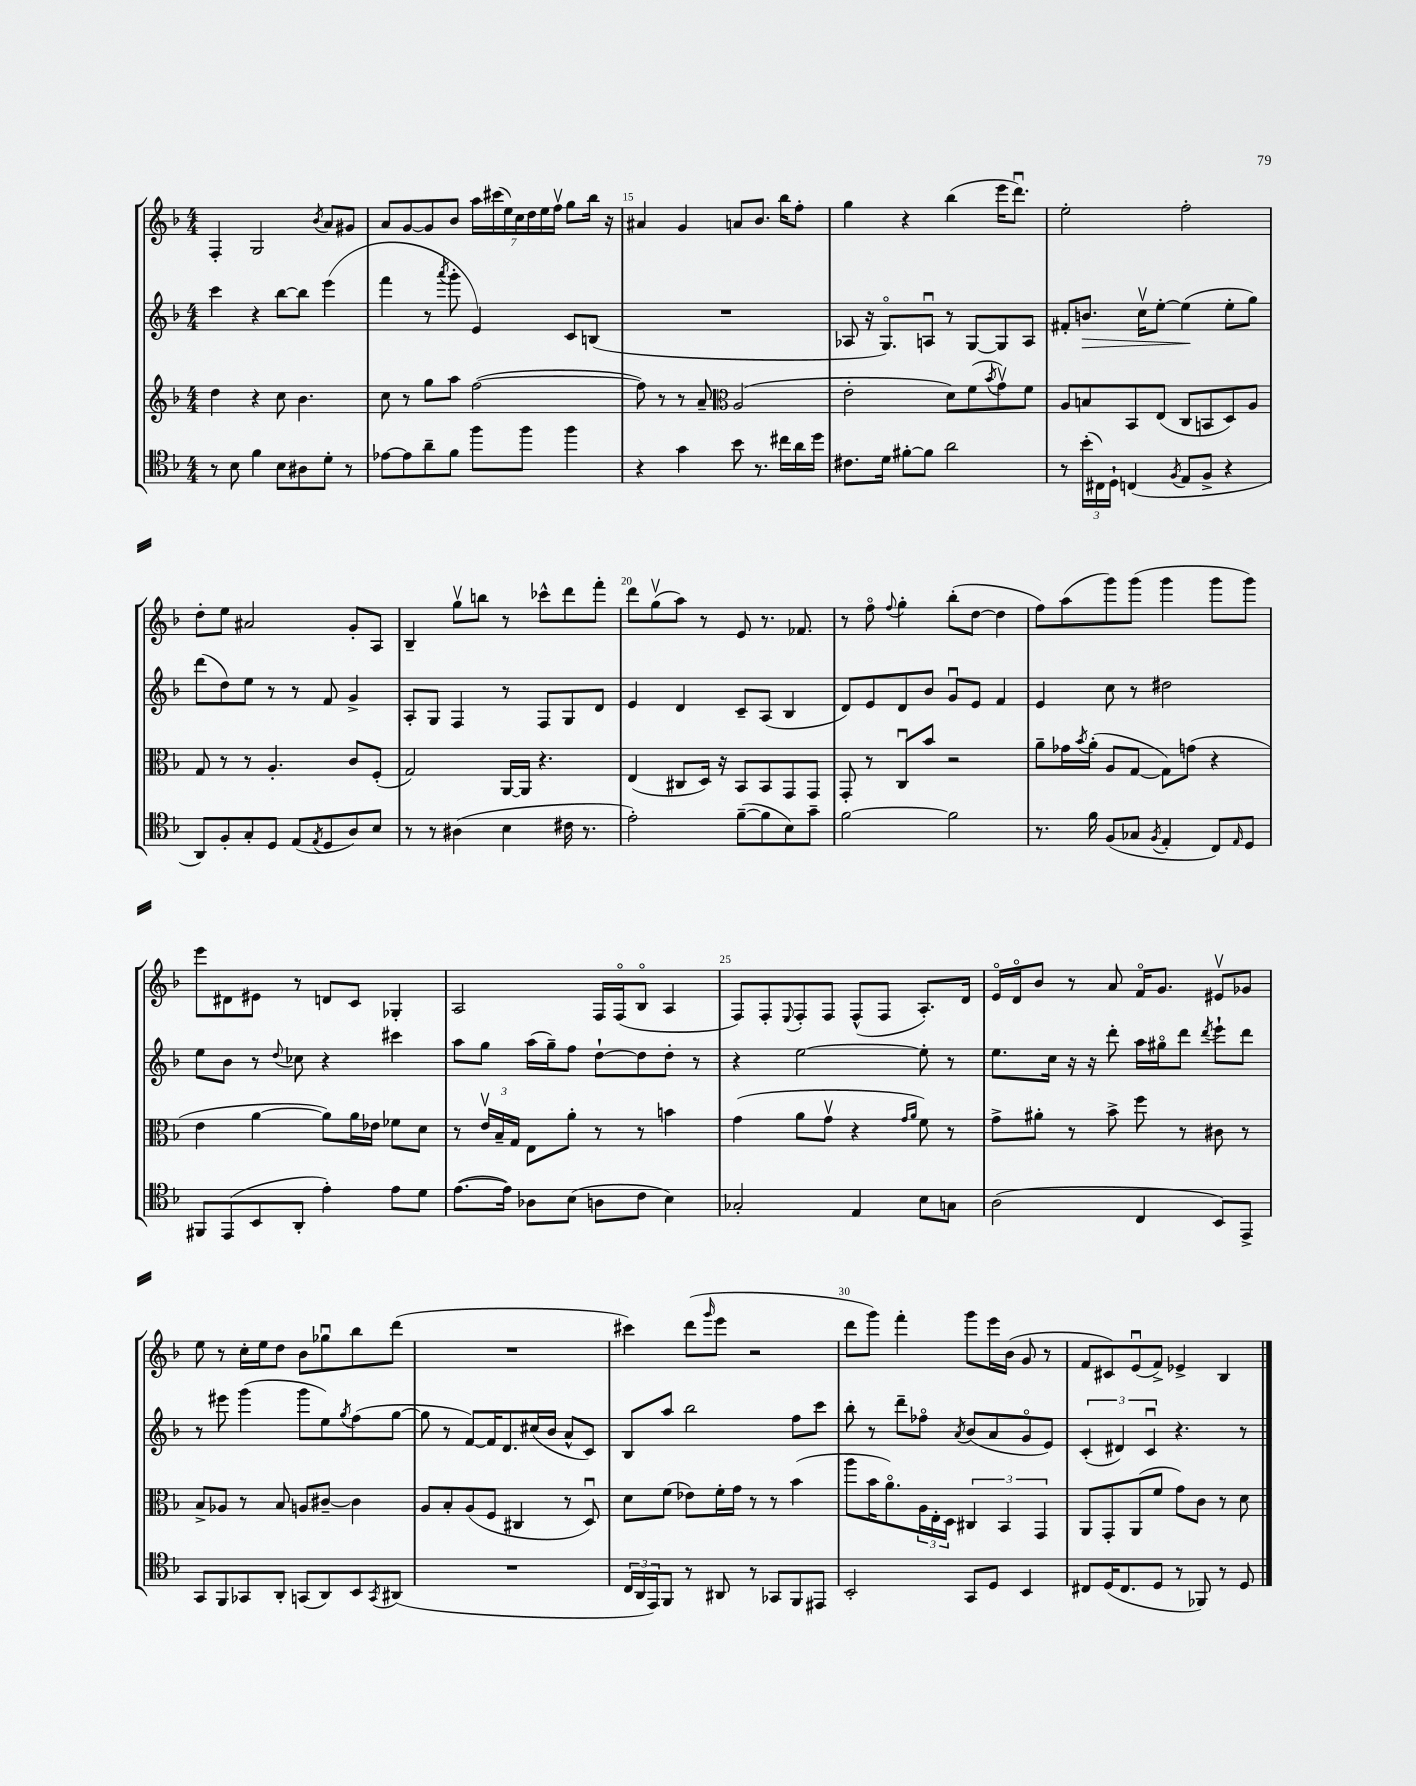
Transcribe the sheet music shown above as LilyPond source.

<<
\new StaffGroup <<
\new Staff = "s0" {
    \clef treble \key f \major \numericTimeSignature \time 4/4
    f4-. g2 \acciaccatura { bes'8 } a'8 gis'8 |
    a'8 g'8~ g'8 bes'8 \tuplet 7/4 { a''16 cis'''16( e''16) c''16 d''16 e''16 f''16\upbow } g''8 bes''16 r16 |
    ais'4 g'4 a'8 bes'8. bes''16 f''8-. |
    g''4 r4 bes''4( e'''16 d'''8.\downbow) |
    e''2-. f''2-. |
    d''8-. e''8 ais'2 g'8-. a8 |
    bes4-- g''8\upbow b''8 r8 ces'''8-^ d'''8 f'''8-. |
    d'''8 g''8\upbow( a''8) r8 e'8 r8. fes'8. |
    r8 f''8\flageolet \appoggiatura { f''8 } g''4-. bes''8-.( d''8~ d''4 |
    f''8) a''8( g'''8) g'''8( g'''4 g'''8 g'''8) |
    e'''8 dis'8 eis'8 r8 d'8 c'8 ges4-. |
    a2 f16 f16\flageolet( bes8\flageolet a4 |
    f8) f8-. \appoggiatura { e8 } f8-. f8 f8-^( f8 a8.-.) d'16 |
    e'16\flageolet d'16\flageolet bes'8 r8 a'8 f'16\flageolet g'8. eis'8\upbow ges'8 |
    e''8 r8 c''16-. e''16 d''8 bes'8 ges''8\downbow bes''8 d'''8( |
    R1 |
    cis'''4) d'''8( \grace { g'''16 } e'''8 r2 |
    d'''8 g'''8) f'''4-. g'''8 e'''16 bes'16( g'8 r8 |
    f'8 cis'8) e'8\downbow( f'8->) ees'4-> bes4 \bar "|." |
}
\new Staff = "s1" {
    \clef treble \key f \major \numericTimeSignature \time 4/4
    c'''4 r4 bes''8~ bes''8 e'''4( |
    f'''4 r8 \acciaccatura { a'''8 } g'''8-. e'4) c'8 b8( |
    R1 |
    aes8 r16 g8.\flageolet) a8\downbow r8 g8~ g8 a8 |
    fis'8-. b'8.\> c''16\upbow e''8~-. e''4\!( e''8-. g''8) |
    d'''8( d''8) e''8 r8 r8 f'8 g'4-> |
    a8-. g8 f4 r8 f8 g8 d'8 |
    e'4 d'4 c'8-- a8( bes4 |
    d'8) e'8 d'8 bes'8 g'8\downbow e'8 f'4 |
    e'4 c''8 r8 dis''2 |
    e''8 bes'8 r8 \appoggiatura { d''8 } ces''8 r4 cis'''4 |
    a''8 g''8 a''16( g''16--) f''8 d''8~-! d''8 d''8-. r8 |
    r4 e''2~ e''8-. r8 |
    e''8. c''16 r16 r16 d'''8-. a''16 gis''16\flageolet d'''8 \acciaccatura { d'''8 } e'''8-! d'''8 |
    r8 eis'''8 g'''4( g'''8 e''8) \acciaccatura { g''8 } f''8( g''8~ |
    g''8 r8 f'8~) f'16 d'8. cis''16( bes'16 a'8-^ c'8) |
    bes8 a''8 bes''2 f''8 c'''8 |
    bes''8-. r8 d'''8-- fes''8\flageolet \acciaccatura { a'8 } bes'8( a'8 g'8\flageolet e'8) |
    \tuplet 3/2 { c'4-.( dis'4) c'4\downbow } r4. r8 \bar "|." |
}
\new Staff = "s2" {
    \clef treble \key f \major \numericTimeSignature \time 4/4
    d''4 r4 c''8 bes'4. |
    c''8 r8 g''8 a''8 f''2~( |
    f''8) r8 r8 a'8-- \clef alto a2( |
    e'2-. d'8) f'8( \acciaccatura { bes'8 } g'8\upbow) f'8 |
    a8 b8 bes,8 e8( c8 b,8 d8) a8 |
    g8 r8 r8 a4.-. c'8 f8-.( |
    g2) a,16~ a,16 r4. |
    e4( cis8 d16) r16 bes,8 bes,8 g,8 g,8 |
    g,8-. r8 c8\downbow bes'8 r2 |
    a'8-- ges'16 \acciaccatura { bes'8 } a'16-.( a8 g8~ g8) g'8( r4 |
    e'4 a'4~ a'8) a'16 ees'16 fes'8 d'8 |
    r8 \tuplet 3/2 { e'16\upbow bes16-- g16 } e8 a'8-. r8 r8 b'4 |
    g'4( a'8 g'8\upbow r4 \grace { g'16 a'16 } f'8) r8 |
    g'8-> ais'8-. r8 bes'8-> f''8 r8 cis'8 r8 |
    bes8-> aes8 r8 bes8 a8 cis'8~-- cis'4 |
    a8 bes8-. a8( f8 cis4 r8 d8\downbow) |
    d'8 f'8( ees'8) f'16-. g'16 r8 r8 bes'4( |
    a''8 bes'16 a'8.\flageolet) \tuplet 3/2 { a16 e16-. d16 } \tuplet 3/2 { cis4 bes,4 g,4 } |
    a,8 g,8-. a,8( f'8 g'8) c'8 r8 d'8 \bar "|." |
}
\new Staff = "s3" {
    \clef tenor \key f \major \numericTimeSignature \time 4/4
    r8 bes8 f'4 bes8 ais8 d'8-. r8 |
    ees'8~ ees'8 a'8-- f'8 f''8 f''8 f''4 |
    r4 g'4 bes'8 r8. cis''16 a'16 d''16 |
    cis'8. d'16 fis'8~-. fis'8 a'2 |
    r8 \tuplet 3/2 { bes'16-.( cis16) d16-! } c4( \acciaccatura { f8 } e8 f8-> r4 |
    a,8) f8-. g8-. d8 e8( \acciaccatura { e8 } d8 a8) bes8 |
    r8 r8 ais4( bes4 cis'16 r8. |
    e'2-.) f'8~--( f'8 bes8) g'8-- |
    f'2~ f'2 |
    r8. f'16 f8( ges8 \acciaccatura { f8 } e4-. c8) \grace { e16 } d8 |
    fis,8 e,8( bes,8 a,8-. e'4-.) e'8 d'8 |
    e'8.~( e'16) aes8 bes8( a8 c'8 bes4) |
    ges2-. e4 bes8 g8 |
    a2( c4 bes,8) e,8-> |
    g,8 f,8 ges,8 a,8-. g,8( a,8) bes,8 \acciaccatura { g,8 } ais,8( |
    R1 |
    \tuplet 3/2 { c16 a,16 e,16) } f,8 r8 ais,8 r8 ges,8 f,8 eis,8 |
    bes,2-. g,8 d8 bes,4 |
    cis8 d16( cis8. d8 r8 fes,8) r8 d8 \bar "|." |
}
>>
>>
\layout { \context { \Score currentBarNumber = #13 \override BarNumber.break-visibility = ##(#f #t #t) barNumberVisibility = #(every-nth-bar-number-visible 5) } }
